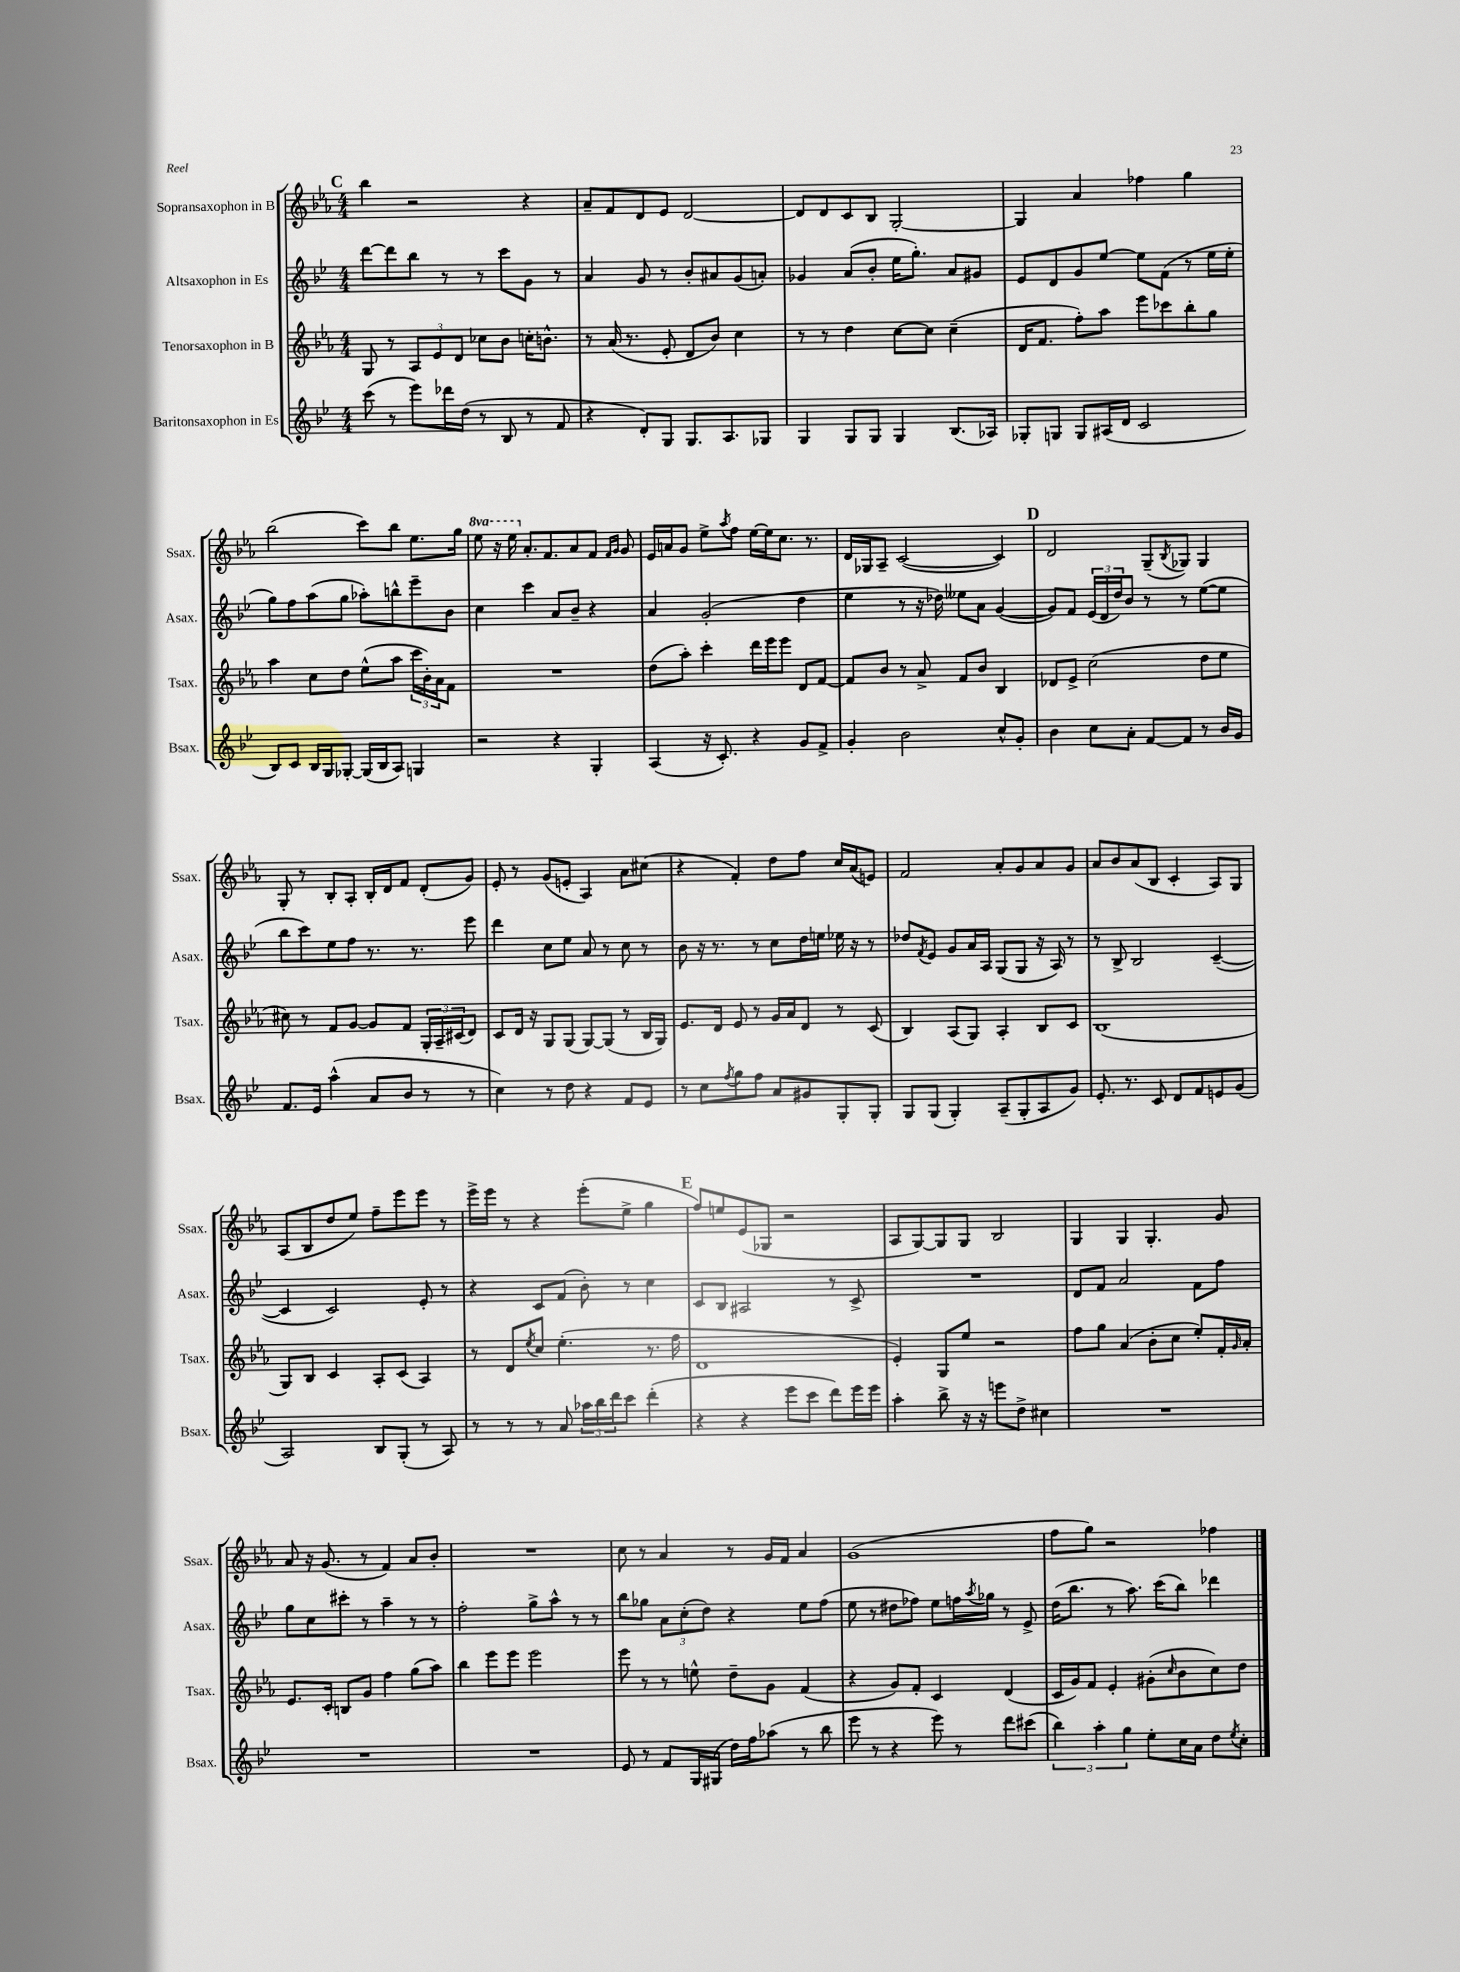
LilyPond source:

<<
\new StaffGroup <<
\new Staff = "s0" \with { instrumentName = "Sopransaxophon in B" shortInstrumentName = "Ssax." } {
    \clef treble \key ees \major \numericTimeSignature \time 4/4 \set Staff.ottavationMarkups = #ottavation-simple-ordinals
    \mark \markup { \bold "C" } bes''4 r2 r4 |
    aes'8-- f'8 d'8 ees'8 d'2~ |
    d'8 d'8 c'8 bes8 g2~-. |
    g4 aes'4 fes''4 g''4 |
    bes''2( c'''8) bes''8 ees''8. g''16 |
    \ottava #1 ees'''8 r16 ees'''16 \ottava #0 aes'8.-. f'8. aes'8 f'8 \grace { f'16 g'16 } g'8 |
    ees'16 a'16 g'8 ees''8-> \acciaccatura { aes''8 } f''8 ees''16~ ees''16 c''8. r8. |
    d'16 ges16 aes8-- c'2~( c'4) |
    \mark \markup { \bold "D" } d'2 g8--( \acciaccatura { bes8 } ges8) ges4 |
    g8-. r8 bes8-. aes8-. bes16-. d'16 f'8 d'8-.( g'8) |
    ees'8-. r8 g'8( e'8-. aes4) aes'8 cis''8( |
    r4 f'4-.) d''8 f''8 c''16 aes'16( e'8) |
    f'2 aes'8-. g'8 aes'8 g'8 |
    aes'8 bes'8 aes'8( bes8 c'4-. aes8) g8 |
    aes8( bes8 d''8 ees''8) f''8-- ees'''8 ees'''8 r8 |
    ees'''16-> ees'''16 r8 r4 ees'''8-.( ees''8-> g''4 |
    \mark \markup { \bold "E" } f''8) e''8 ees'8( ges8 r2 |
    aes8 g8~) g8 g8 bes2 |
    g4 g4 g4.-. g'8 |
    aes'8 r16 g'8.( r8 f'4) aes'8 bes'8-. |
    R1 |
    c''8 r8 aes'4 r8 g'16 f'16 aes'4 |
    g'1( |
    f''8 g''8) r2 fes''4 \bar "|." |
}
\new Staff = "s1" \with { instrumentName = "Altsaxophon in Es" shortInstrumentName = "Asax." } {
    \clef treble \key bes \major \numericTimeSignature \time 4/4
    \mark \markup { \bold "C" } d'''8~ d'''8 bes''8 r8 r8 c'''8 g'8 r8 |
    a'4 g'8 r8 bes'8-. ais'8 g'8( a'8-.) |
    ges'4 a'8( bes'8-. ees''16 g''8.-.) a'8 gis'8 |
    ees'8 d'8 g'8 ees''8~ ees''8 f'8( r8 ees''16 ees''16-. |
    g''8) f''8 a''8( g''8 aes''8-.) b''8-^ ees'''8-- bes'8 |
    c''4 c'''4 a'8 bes'8-- r4 |
    a'4 g'2-.( d''4 |
    ees''4 r8 r16 des''16) eeses''8 a'8 g'4~( |
    \mark \markup { \bold "D" } g'8) f'8 \tuplet 3/2 { ees'16( d'16 d''16) } bes'8 r8 r8 ees''8~( ees''8 |
    bes''8 c'''8) ees''8 f''8 r8. r8. ees'''8 |
    d'''4 c''8 ees''8 a'8 r8 c''8 r8 |
    bes'8 r16 r8. r8 c''8 d''16 e''16 ees''16 r16 r8 |
    des''8 \acciaccatura { f'8 } ees'8 g'8 a'16 a16 g8( g8 r16 a16) r8 |
    r8 bes8-> bes2 c'4~--( |
    c'4 c'2) ees'8-. r8 |
    r4 c'8 f'8( bes'8-.) r8 c''4 |
    \mark \markup { \bold "E" } c'8 bes8 ais2 r8 c'8-> |
    R1 |
    d'8 f'8 a'2 f'8 f''8 |
    g''8 c''8 cis'''8-. r8 a''4-- r8 r8 |
    f''2-. g''8-> a''8-^ r8 r8 |
    bes''8 ges''8 \tuplet 3/2 { a'8 c''8-.( d''8) } r4 ees''8 f''8( |
    ees''8 r8 dis''8 fes''8) ees''8 f''16 \acciaccatura { a''8 } ges''16 r8 ees'8-> |
    d''16( bes''8. r8 a''8.) c'''16( bes''8) des'''4 \bar "|." |
}
\new Staff = "s2" \with { instrumentName = "Tenorsaxophon in B" shortInstrumentName = "Tsax." } {
    \clef treble \key ees \major \numericTimeSignature \time 4/4
    \mark \markup { \bold "C" } g8 r8 \tuplet 3/2 { aes8 ees'8 d'8 } ces''8 bes'8 c''16-. b'8.-^ |
    r8 aes'16( r8. ees'8-. d'8 bes'8) c''4 |
    r8 r8 d''4 c''8~ c''8 c''4--( |
    d'16 f'8. f''8-.) aes''8 ees'''8 ces'''8 bes''8-. g''8 |
    aes''4 c''8 d''8 ees''8-^( aes''8 \tuplet 3/2 { c'''16 bes'16-.) aes'16 } f'8 |
    R1 |
    d''8( aes''8-.) c'''4-. d'''16 ees'''16 ees'''8 d'8 f'8~ |
    f'8 bes'8 r8 aes'8-> f'8 bes'8 bes4 |
    \mark \markup { \bold "D" } des'8 ees'8-> c''2( d''8 ees''8 |
    cis''8) r8 f'8 g'8~ g'8 f'8 \tuplet 3/2 { g16-. aes16-- cis'16( } d'8) |
    c'8 d'16 r16 g8 g8( g8~) g8( r8 bes16 g16) |
    ees'8. d'16 ees'8 r8 g'16 aes'16 d'8 r8 c'8( |
    bes4) aes8( g8) aes4-. bes8 c'8 |
    bes1( |
    g8) bes8 c'4 aes8-. c'8( aes4) |
    r8 d'8 \acciaccatura { ees''8 } c''8 ees''4.-.( r8. f''16 |
    \mark \markup { \bold "E" } d'1 |
    ees'4-.) g8 ees''8 r2 |
    f''8 g''8 aes'4( bes'8-. c''8 ees''8-.) f'16-. \grace { g'16 } aes'16-. |
    ees'8. c'16-. b8 g'8 f''4 g''8( aes''8) |
    bes''4 ees'''8 ees'''8 ees'''2 |
    ees'''8 r8 r8 e''8-^ d''8-- g'8 f'4( |
    r4 g'8) f'8-. c'4 d'4( |
    c'16 g'16) f'8 ees'4-. gis'8-.( \grace { c''16 } bes'8 c''8) d''8 \bar "|." |
}
\new Staff = "s3" \with { instrumentName = "Baritonsaxophon in Es" shortInstrumentName = "Bsax." } {
    \clef treble \key bes \major \numericTimeSignature \time 4/4
    \mark \markup { \bold "C" } c'''8( r8 ees'''8) des'''16 d''16( r8 bes8 r8 f'8 |
    r4 d'8-.) g8 g8. a8. ges8 |
    g4 g8 g8 g4 bes8.( aes16) |
    ges8-. g8 g8 ais16( d'16 c'2 |
    bes8) c'8 bes16 g16 ges8~-. ges16( bes16 a8) g4 |
    r2 r4 g4-. |
    a4( r16 c'8.-.) r4 g'8 f'8-> |
    g'4-. bes'2 c''8-^ g'8-. |
    \mark \markup { \bold "D" } bes'4 c''8 a'8-. f'8~ f'8 r8 bes'16 g'16 |
    f'8. ees'16 a''4-^( a'8 bes'8 r8 r8 |
    c''4) r8 d''8 r4 f'8 ees'8 |
    r8 c''8 \acciaccatura { f''8 } g''8 f''8 a'8 gis'8 g8-. g8-. |
    g8 g8( g4-.) a8--( g8-. a8 g'8) |
    ees'8.-. r8. c'8 d'8 f'8 e'8 g'8( |
    a2) bes8 g8-.( r8 a8) |
    r8 r8 r8 a'8 \tuplet 3/2 { aes''16 bes''16 d'''16 } c'''8 d'''4-.( |
    \mark \markup { \bold "E" } r4 r4 ees'''8 c'''8 d'''8) ees'''16 ees'''16 |
    a''4-. bes''8-> r16 r16 e'''8 d''8-> cis''4 |
    R1 |
    R1 |
    R1 |
    ees'8 r8 f'8 g16 gis16( d''16) f''16 aes''8( r8 bes''8 |
    ees'''8 r8 r4 ees'''8) r8 d'''8 cis'''8( |
    \tuplet 3/2 { bes''4) a''4-. g''4 } ees''8-. c''16 a'16 d''8 \acciaccatura { ees''8 } c''8-. \bar "|." |
}
>>
>>
\layout { \context { \Score \remove "Bar_number_engraver" } }
